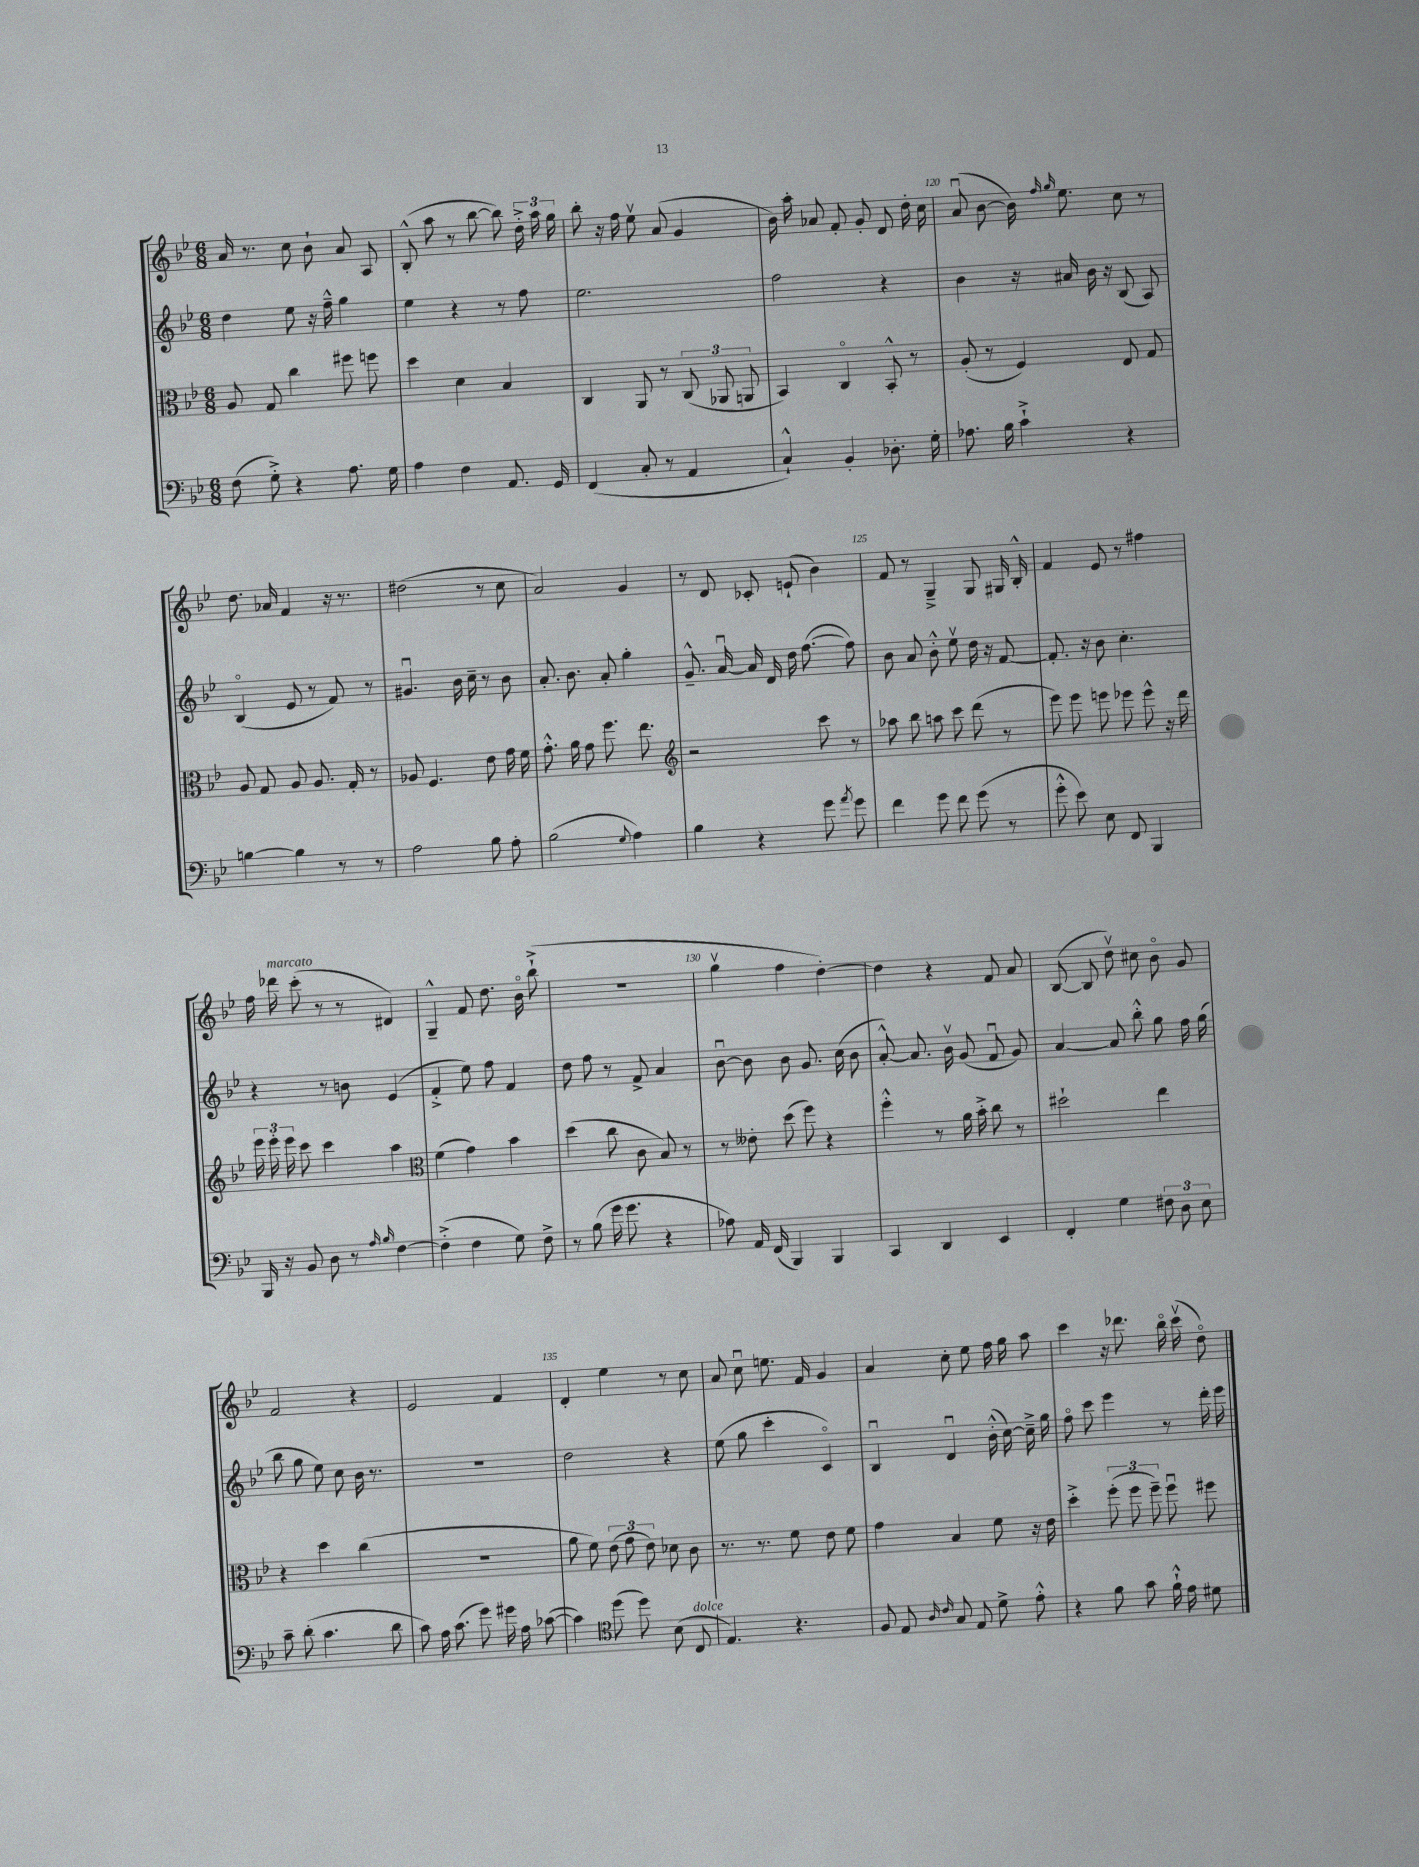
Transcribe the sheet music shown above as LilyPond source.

<<
\new StaffGroup <<
\new Staff = "s0" {
    \clef treble \key bes \major \numericTimeSignature \time 6/8
    \autoBeamOff a'16 r8. c''8 bes'8-! a'8 a8 |
    bes8-.-^( a''8 r8 bes''8~ bes''8) \tuplet 3/2 { d''16-.-> a''16 g''16 } |
    bes''8-. r16 f''16 ees''8\upbow a'8( g'4 |
    bes'16) a''16-. aes'8 f'8-. g'8-. d'8 d''16-. c''16 |
    a'8\downbow( bes'8~ bes'16) \grace { f''16 g''16 } ees''8. c''8 r8 |
    d''8. aes'16 f'4 r16 r8. |
    dis''2( r8 c''8 |
    a'2) g'4 |
    r8 d'8 ces'8-. e'8-!( bes'4) |
    f'8 r8 g4---> g8 gis16 bes16-.-^ |
    f'4 ees'8 r8 fis''4 |
    f''16 des'''16^\markup { \italic "marcato" } c'''8-.( r8 r8 dis'4) |
    g4---^ f'8 d''8. bes'16\flageolet bes''8-!->( |
    R2. |
    g''4\upbow f''4 d''4~-.) |
    d''4 r4 f'8 a'8 |
    bes8~( bes8 d''8\upbow) cis''8 bes'8\flageolet g'8 |
    f'2 r4 |
    ees'2 f'4 |
    d'4-. ees''4 r8 c''8 |
    a'8 c''8\downbow e''8. f'16 g'4 |
    a'4 c''8-. ees''8 f''16 g''16 a''8 |
    c'''4 r16 des'''8. bes''16\flageolet c'''16\upbow( d''8\flageolet) \bar "|." |
}
\new Staff = "s1" {
    \clef treble \key bes \major \numericTimeSignature \time 6/8
    \autoBeamOff d''4 ees''8 r16 f''16---^ g''4 |
    ees''4 r4 r8 f''8 |
    ees''2. |
    f''2 r4 |
    bes'4 r16 ais'16 bes'16 r16 bes8( a8) |
    bes4\flageolet( ees'8 r8 f'8) r8 |
    gis'4.\downbow bes'16 c''16-- r8 bes'8 |
    a'8.-. bes'8. a'8-. g''4-. |
    g'8.---^ a'16~\downbow a'16 d'16 d''16 f''8.~( f''8) |
    bes'8 a'8 bes'8-.-^ ees''8\upbow d''16 r16 f'8~ |
    f'8.-. r16 bes'8 c''4.-. |
    r4 r8 b'8 ees'4( |
    f'4-.-> ees''8) f''8 f'4 |
    d''8 f''8 r8 f'8-> a'4 |
    bes'8~\downbow bes'8 bes'8 g'8. c''16( bes'8 |
    a'8~-.-^) a'8. bes'16\upbow g'8( f'8\downbow g'8) |
    a'4~ a'8 bes''8-.-^ g''8 f''16 g''16( |
    bes''8 g''8 ees''8) c''8 bes'16 r8. |
    R2. |
    d''2 r4 |
    ees''8( g''8 c'''4-. c'4\flageolet) |
    bes4\downbow d'4\downbow bes'16-.-^( c''16~) c''16---> g''16 |
    f''8\flageolet c'''8 ees'''4 r8 d'''16-. ees'''16 \bar "|." |
}
\new Staff = "s2" {
    \clef alto \key bes \major \numericTimeSignature \time 6/8
    \autoBeamOff a8 g8 c''4 fis''8 f''8 |
    d''4 d'4 bes4 |
    c4 a,8 r8 \tuplet 3/2 { c8( aes,8 a,8 } |
    bes,4) c4\flageolet bes,8-.-^ r8 |
    a8-.( r8 f4) ees8 g8 |
    a8 g8 a8 a8. g16-. r8 |
    aes8 f4. ees'8 g'16 f'16 |
    g'8.-.-^ a'16 g'8 f''8. ees''8. |
    \clef treble r2 c'''8 r8 |
    aes''8 bes''8 a''8 c'''8 d'''8( r8 |
    ees'''8) ees'''8 e'''8 ees'''8 ees'''8-^ r16 d'''16 |
    \tuplet 3/2 { ees'''16 ees'''16-. ees'''16 } c'''8 c'''4 a''4 |
    \clef alto f'4( g'4) bes'4 |
    d''4( c''8 c'8 bes8) r8 |
    r8 eeses'8-. d''8( f''8) r4 |
    f''4-.-^ r8 a'16 bes'16-.-> c''8 r8 |
    dis''2-! ees''4 |
    r4 d''4 c''4( |
    R2. |
    a'8 f'8) \tuplet 3/2 { ees'8( g'8 ees'8) } des'8 c'8 |
    r8. r8. f'8 ees'8 f'8 |
    g'4 bes4 f'8 r16 ees'16 |
    d''4-.-> \tuplet 3/2 { f''8-.( f''8 f''8--) } f''8\downbow fis''8 \bar "|." |
}
\new Staff = "s3" {
    \clef bass \key bes \major \numericTimeSignature \time 6/8
    \autoBeamOff f8( g8-.->) r4 a8. g16 |
    a4 f4 a,8. g,16 |
    f,4( c8-. r8 a,4 |
    c4-!-^) bes,4-. des8.-. g16-. |
    aes8. bes16 c'4-!-> r4 |
    b4~ b4 r8 r8 |
    a2 bes8 a8-. |
    bes2( \appoggiatura { g8 } a4) |
    bes4 r4 g'8 \acciaccatura { a'8 } g'8 |
    f'4 g'8 f'8 g'8( r8 |
    g'8-.-^ ees'8) ees8 f,8 bes,,4 |
    bes,,16 r16 bes,8 d8 r8 \grace { a16 bes16 } f4~ |
    f4-.->( f4 g8) f8-> |
    r8 bes8( g'16 g'8. r4 |
    aes8) a,16 f,16( bes,,4) bes,,4 |
    c,4 d,4 ees,4 |
    f,4-. g4 \tuplet 3/2 { fis8 d8 ees8 } |
    c'8-- d'8-.( c'4. d'8 |
    c'8) a16 c'8.( g'8) gis'16 a16 ces'8~( |
    ces'4) \clef tenor d''8( d''8) bes8( c8^\markup { \italic "dolce" } |
    ees4.) r4. |
    f8 ees8 \grace { a16 c'16 } g8 ees8 d'8-> ees'8-.-^ |
    r4 f'8 g'8 f'16-!-^ ees'16 dis'8 \bar "|." |
}
>>
>>
\layout { \context { \Score currentBarNumber = #116 \override BarNumber.break-visibility = ##(#f #t #t) barNumberVisibility = #(every-nth-bar-number-visible 5) } }
